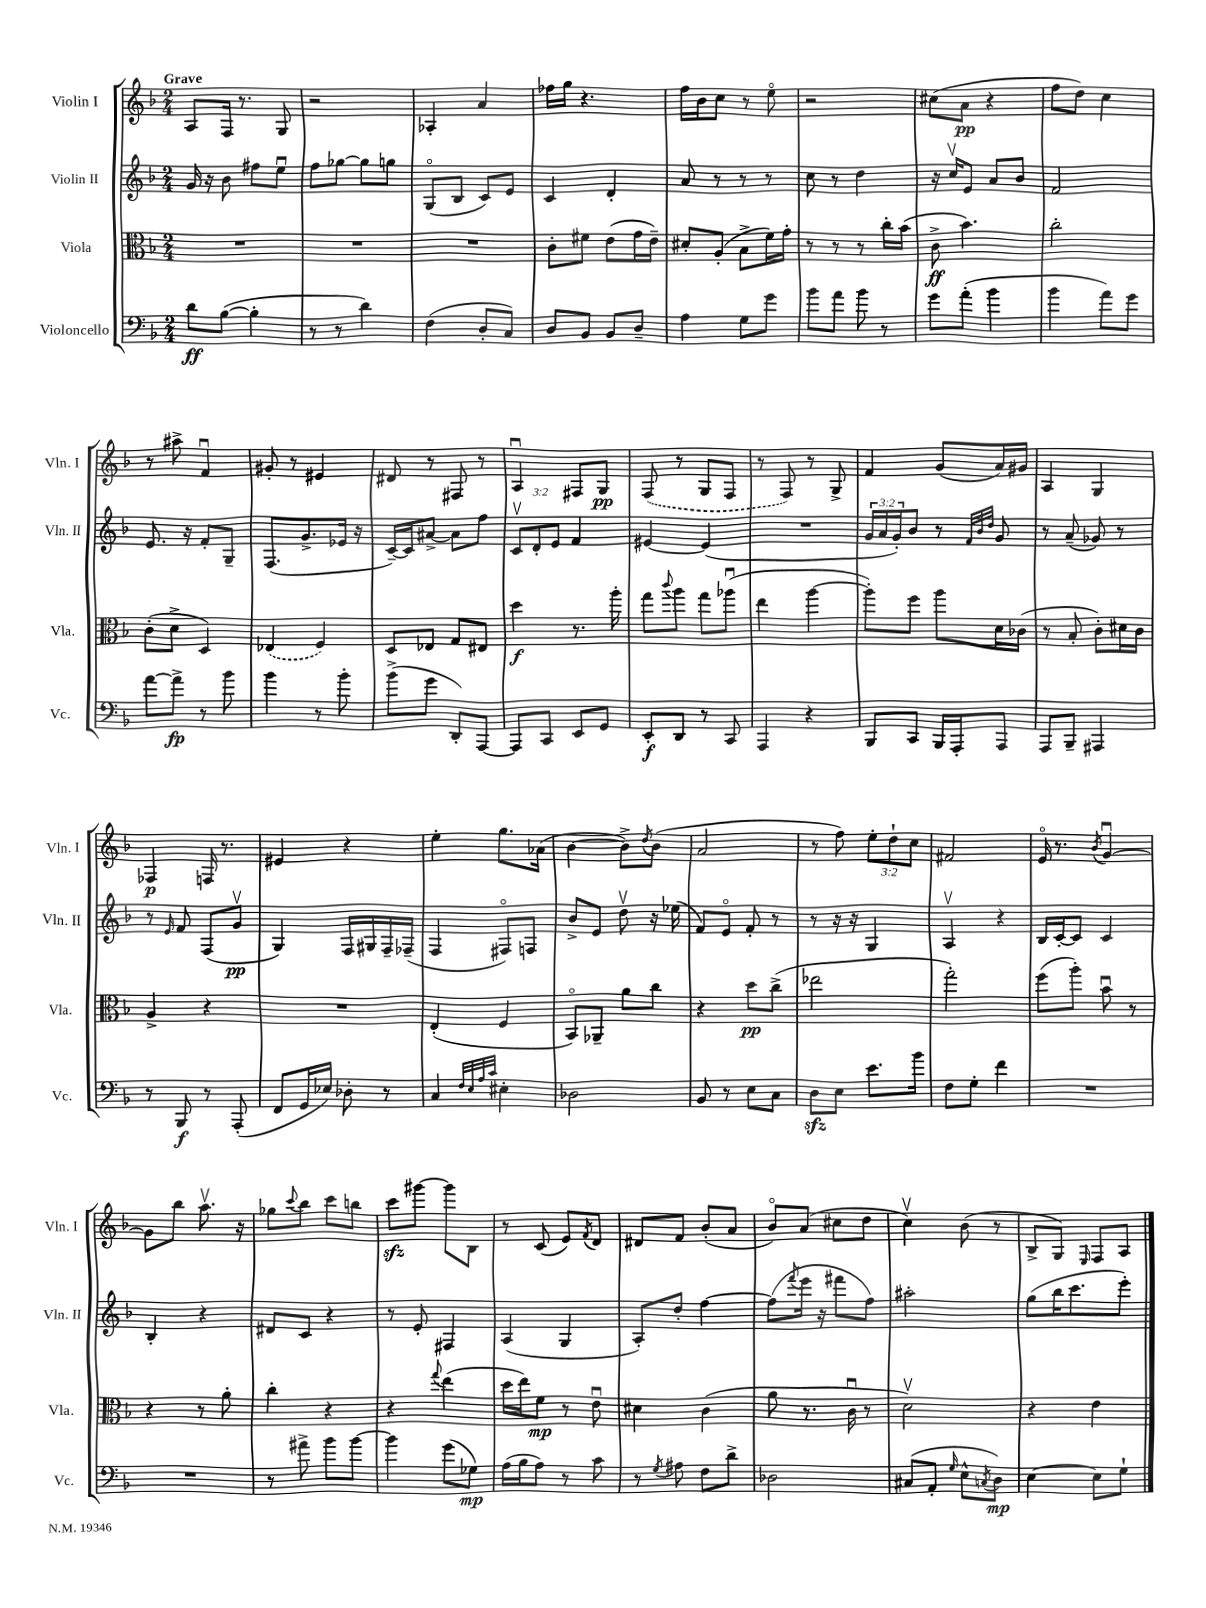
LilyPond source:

<<
\new StaffGroup <<
\new Staff = "s0" \with { instrumentName = "Violin I" shortInstrumentName = "Vln. I" } {
    \clef treble \key f \major \numericTimeSignature \time 2/4 \override Staff.TupletNumber.text = #tuplet-number::calc-fraction-text \tempo "Grave"
    a8 f16 r8. g8 |
    r2 |
    aes4-. a'4 |
    fes''16 g''16 r4. |
    f''16 bes'16 c''8 r8 e''8\flageolet |
    r2 |
    cis''8( a'8\pp r4 |
    f''8 d''8) c''4 |
    r8 ais''8-> f'4\downbow |
    gis'8-. r8 eis'4 |
    dis'8 r8 fis8 r8 |
    a4\downbow fis8 g8\pp |
    \once \slurDashed f8( r8 g8 f8 |
    r8 f8) r8 g8-> |
    f'4 g'8( a'16) gis'16 |
    a4 g4 |
    fes4\p f16 r8. |
    eis'4 r4 |
    e''4-. g''8. aes'16( |
    bes'4~ bes'8->) \acciaccatura { d''8 } bes'8( |
    a'2 |
    r8 f''8) \tuplet 3/2 { e''8-. d''8-! c''8 } |
    fis'2 |
    e'16\flageolet r8. \acciaccatura { bes'8 } g'4~\downbow |
    g'8 bes''8 a''8.\upbow r16 |
    ges''8 \appoggiatura { c'''8 } bes''8 c'''8 b''8 |
    c'''8\sfz gis'''8~ gis'''8 bes8 |
    r8 c'8( e'8) \acciaccatura { f'8 } d'8 |
    dis'8 f'8 bes'8-.( a'8 |
    bes'8\flageolet) a'8( cis''8 d''8 |
    c''4\upbow) bes'8( r8 |
    bes8-> g8) \grace { e16 } f8 a8 \bar "|." |
}
\new Staff = "s1" \with { instrumentName = "Violin II" shortInstrumentName = "Vln. II" } {
    \clef treble \key f \major \numericTimeSignature \time 2/4 \override Staff.TupletNumber.text = #tuplet-number::calc-fraction-text
    g'16 r16 bes'8 fis''8 e''8\downbow |
    f''8 ges''8~ ges''8 g''8 |
    g8\flageolet( bes8 c'8) e'8 |
    c'4 d'4-. |
    a'8 r8 r8 r8 |
    c''8 r8 d''4 |
    r16 c''16\upbow e'8 a'8 bes'8 |
    f'2 |
    e'8. r16 f'8-. g8-- |
    f8.( g'8.-> ees'16 r16 |
    c'16~--) c'16 ais'8~-> ais'8 f''8 |
    \tuplet 3/2 { c'8\upbow d'8-. e'8 } f'4 |
    eis'4~ eis'4( |
    R2 |
    \tuplet 3/2 { g'16 a'16 g'16-.) } bes'8 r8 \grace { f'32 bes'32 d''32 } g'8 |
    r8 a'8--( ges'8) r8 |
    r8 \grace { e'16 } f'8 f8( g'8\upbow\pp |
    g4) f16 gis16 f16-- fes16--( |
    f4 fis8\flageolet) f8 |
    bes'8-> e'8 d''8\upbow r16 ees''16( |
    f'8) e'8\flageolet f'8-. r8 |
    r8 r16 r16 g4 |
    a4\upbow r4 |
    bes16 c'16~-. c'8 c'4 |
    bes4-. r4 |
    dis'8 c'8 r4 |
    r8 e'8-. fis4 |
    a4( g4 |
    a8-.) d''8-. f''4~ |
    f''8( \acciaccatura { f'''8 } e'''16 r16 fis'''8 f''8) |
    ais''2-. |
    g''8( bes''16 c'''8. e'''8-.) \bar "|." |
}
\new Staff = "s2" \with { instrumentName = "Viola" shortInstrumentName = "Vla." } {
    \clef alto \key f \major \numericTimeSignature \time 2/4
    R2 |
    R2 |
    R2 |
    c'8-. fis'8 e'8( g'16 e'16--) |
    dis'8-. a8-.( bes8-> f'16) g'16-. |
    r8 r8 r8 c''16-. bes'16( |
    c'8->\ff bes'4.) |
    c''2-. |
    c'8-.( d'8-> d4) |
    \once \slurDashed ees4( f4) |
    d8 ees8 g8 eis8 |
    d''4\f r8. a''16-. |
    g''8 \appoggiatura { c'''8 } a''8 g''8 aes''8\downbow( |
    e''4 a''4~ |
    a''8-.) f''8 a''8 d'16 ces'16( |
    r8 bes8-. c'8-.) dis'16 c'16 |
    a4-> r4 |
    R2 |
    e4-.( f4 |
    bes,8\flageolet) aes,8-- a'8 c''8 |
    r4 d''8\pp c''8->( |
    ees''2 |
    g''2-.) |
    f''8( a''8-.) bes'8\downbow r8 |
    r4 r8 a'8-. |
    c''4-. r4 |
    r4 \appoggiatura { g''8 } e''4( |
    d''16 e''16) f'8\mp r8 e'8\downbow |
    dis'4 c'4( |
    a'8 r8. c'16\downbow r8 |
    d'2\upbow) |
    r4 e'4 \bar "|." |
}
\new Staff = "s3" \with { instrumentName = "Violoncello" shortInstrumentName = "Vc." } {
    \clef bass \key f \major \numericTimeSignature \time 2/4
    d'8\ff bes8~( bes4-. |
    r8 r8 d'4) |
    f4( d8-. c8) |
    d8 bes,8 bes,8 d8-- |
    a4 g8 g'8 |
    bes'8 a'8 bes'8 r8 |
    g'8 a'8-.( bes'4 |
    bes'4 a'8) g'8 |
    a'8~ a'8->\fp r8 bes'8 |
    bes'4 r8 bes'8-. |
    bes'8->( g'8 d,8-.) a,,8~ |
    a,,8 c,8 e,8 g,8 |
    e,8-.\f d,8 r8 c,8 |
    a,,4 r4 |
    bes,,8 c,8 bes,,16 a,,16-. a,,8 |
    a,,8 bes,,8-- ais,,4 |
    r8 bes,,8\f r8 a,,8-.( |
    f,8 g,16 ees16) des8-. r8 |
    c4 \grace { f32 e32 a32 c'32 } eis4-. |
    des2 |
    bes,8 r8 e8 c8 |
    d8\sfz e8 e'8. bes'16 |
    f8 g8-. f'4 |
    R2 |
    R2 |
    r8 ais'8-> bes'8 bes'8~ |
    bes'4 g'8( ges8\mp) |
    a16( bes16 a8) r8 c'8 |
    r8 \acciaccatura { g8 } ais8 f8 d'8-> |
    des2 |
    cis8( a,8-. \grace { g16 } e8-^ \acciaccatura { c8 } d8\mp) |
    e4~ e8 g8-! \bar "|." |
}
>>
>>
\layout { \context { \Score \remove "Bar_number_engraver" } }
